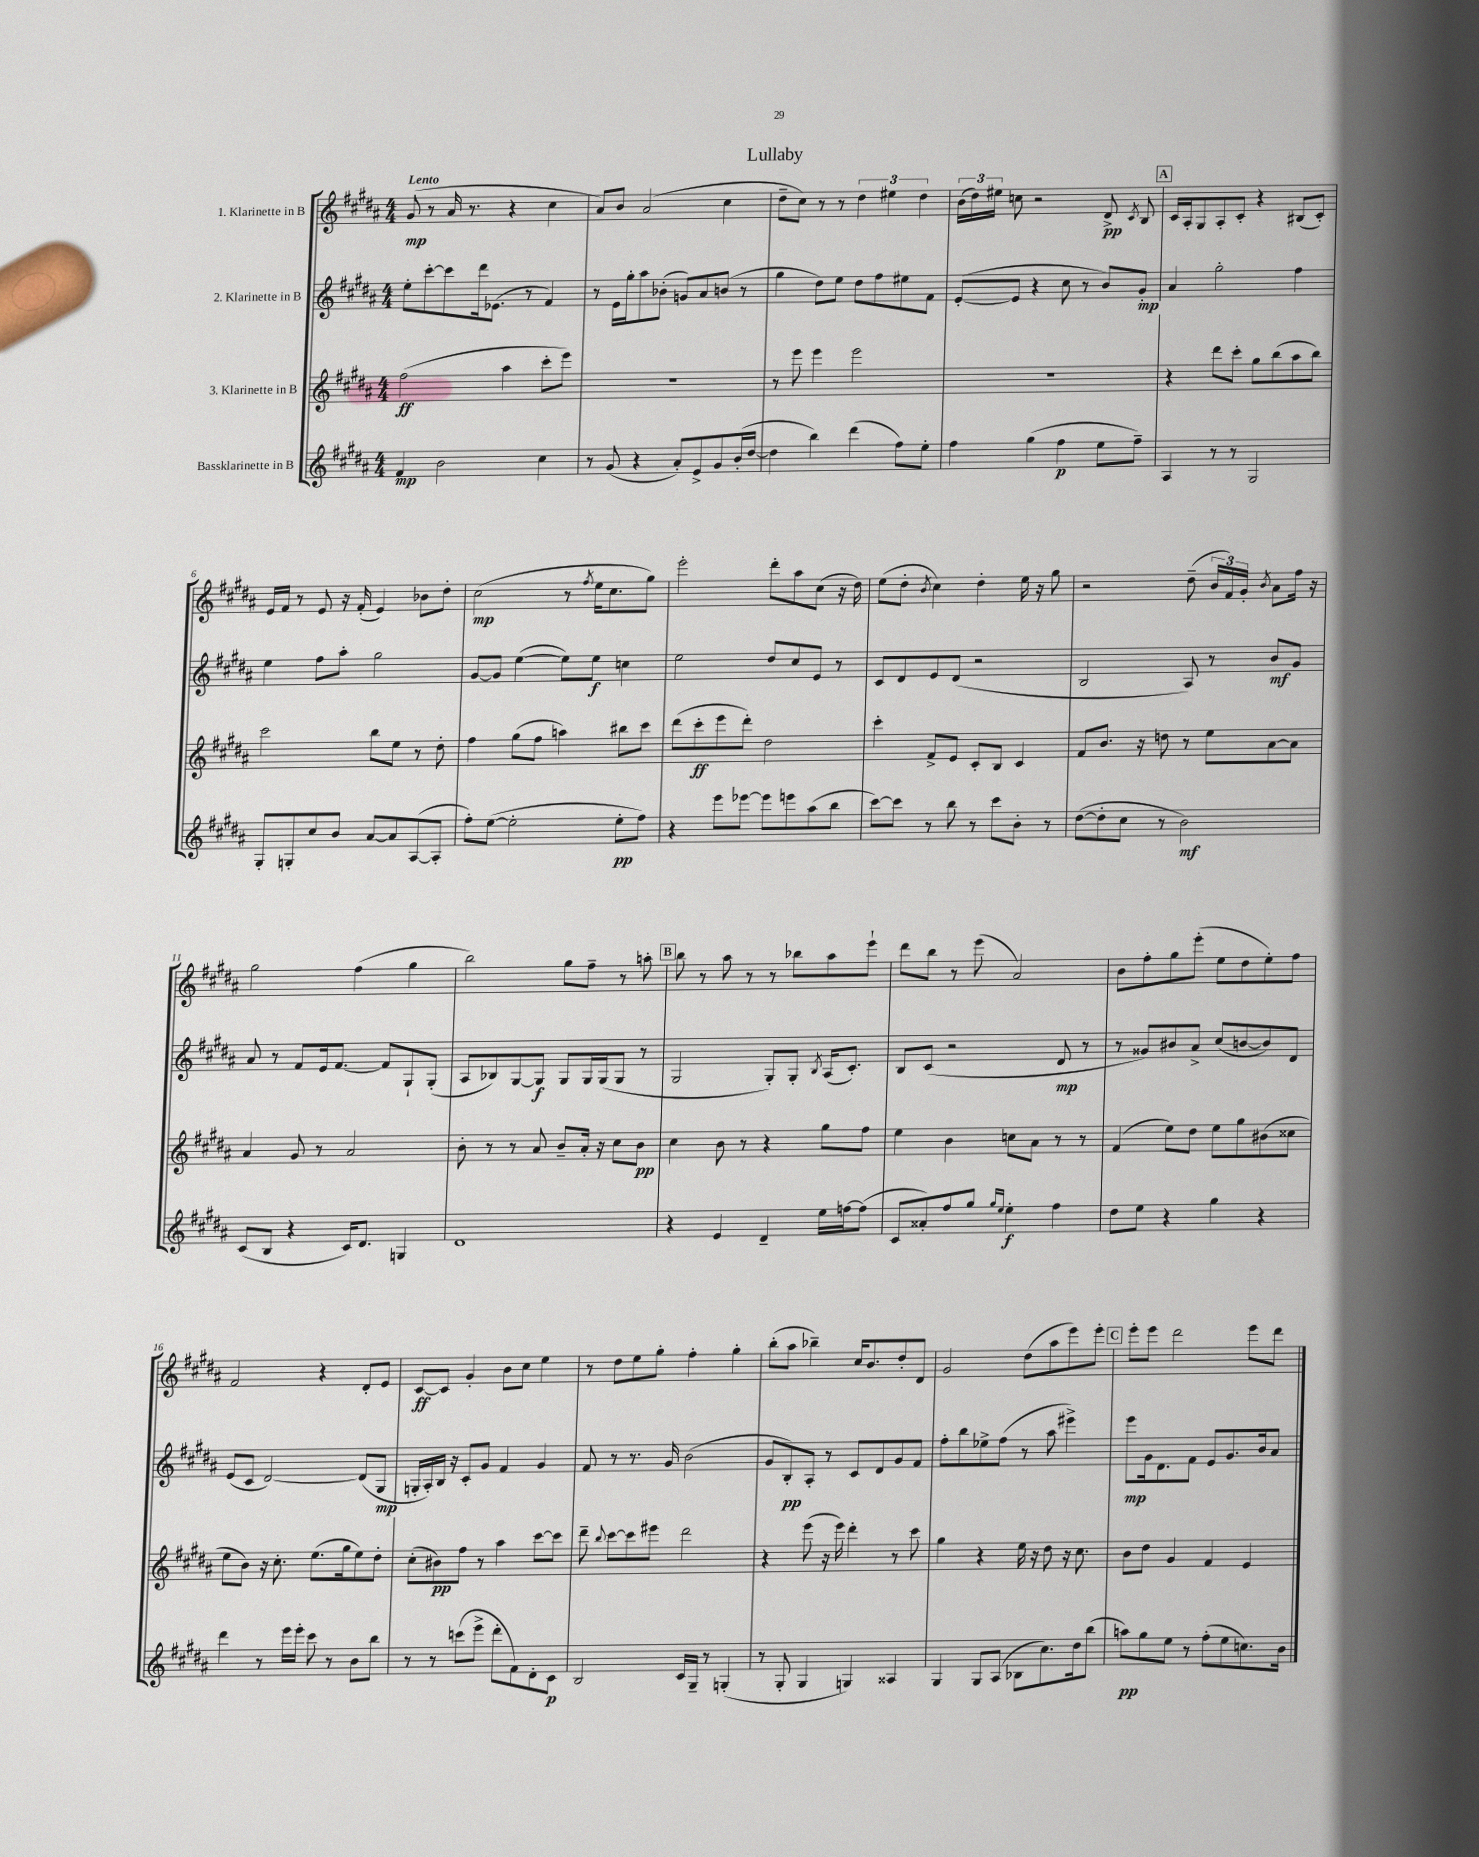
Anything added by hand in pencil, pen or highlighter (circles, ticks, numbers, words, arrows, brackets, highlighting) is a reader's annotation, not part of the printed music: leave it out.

**kern	**kern	**kern	**kern
*staff4	*staff3	*staff2	*staff1
*clefG2	*clefG2	*clefG2	*clefG2
*k[f#c#g#d#a#]	*k[f#c#g#d#a#]	*k[f#c#g#d#a#]	*k[f#c#g#d#a#]
*M4/4	*M4/4	*M4/4	*M4/4
4f#	(2ff#	8ee'	(8g#
.	.	[8ccc#'	8r
2b	.	8ccc#]	16a#
.	.	.	8.r
.	.	16ddd#	.
.	.	(8.e-	.
.	4aa#	.	4r
.	.	8r	.
4cc#	8ccc#'	4f#)	4cc#
.	8eee)	.	.
=	=	=	=
8r	1r	8r	8a#)
(8g#	.	16e	8b
.	.	16gg#'	.
4r	.	8aa#	(2a#
.	.	(8b-'	.
8a#')	.	8g)	.
8e^	.	8a#	.
8g#	.	(8b	4cc#
(16b'	.	8r	.
[16dd#	.	.	.
=	=	=	=
4dd#]	8r	4gg#	8dd#~
.	8eee	.	8cc#)
4bb)	4eee	8dd#)	8r
.	.	8ee	8r
(4ddd#	2eee	8dd#	6dd#
.	.	8ff#	.
.	.	.	6ee#
8ff#)	.	8ee#	.
.	.	.	6dd#
8ee'	.	8f#	.
=	=	=	=
4ff#	1r	([8e'	(24b
.	.	.	24dd#)
.	.	.	24ee#
.	.	8e]	8cc
(4gg#	.	4r	2r
4ff#	.	8cc#	.
.	.	8r	.
8ee	.	8b)	8d#^
.	.	.	8qc#
8ff#~)	.	8g#'	8B
=	=	=	=
4A#	4r	4a#	16c#
.	.	.	16A#'
.	.	.	8G#
8r	8ddd#	2gg#'	8A#'
8r	8ccc#'	.	8c#'
2G#	8gg#	.	4r
.	(8bb	.	.
.	8aa#	4ff#	(8B#
.	8bb)	.	8c#')
=	=	=	=
8G#'	2ccc#	4ee	16e
.	.	.	16f#
8G'	.	.	8r
8cc#	.	8ff#	8e
8b	.	8aa#'	16r
.	.	.	(16f#'
[8a#	8bb	2gg#	4e)
8a#]	8ee	.	.
([8A#	8r	.	8b-
8A#']	8dd#'	.	8dd#'
=	=	=	=
8ff#')	4ff#	[8g#	(2cc#
([8ee	.	8g#]	.
2ee']	(8gg#	([4ee	.
.	8ff#	.	.
.	4aa)	8ee])	8r
.	.	.	8qff#
.	.	8ee	16ee
.	.	.	8.cc#
8ee'	8bb#	4cc	.
8ff#)	8ccc#	.	8gg#)
=	=	=	=
4r	(8ddd#	2ee	2eee'
.	8ccc#'	.	.
8eee	8eee	.	.
[8eee-	8ddd#')	.	.
8eee-]	2dd#	8dd#	8ddd#'
8eee	.	8cc#	8aa#
(8aa#	.	8e	(8cc#
8bb	.	8r	16r
.	.	.	16dd#)
=	=	=	=
[8ccc#)	4ccc#'	8c#	(8ee
8ccc#]	.	8d#	8dd#'
.	.	.	8qb
8r	8f#^	8e	4cc#)
8bb	8e	(8d#	.
8r	8c#'	2r	4dd#'
8ccc#	8B	.	.
8b'	4c#	.	16ee
.	.	.	16r
8r	.	.	8gg#
=	=	=	=
([8dd#	8f#	2B	2r
8dd#']	8.b	.	.
8cc#	.	.	.
.	16r	.	.
8r	8dd	.	.
2b)	8r	8A#)	(8dd#~
.	8ee	8r	24b
.	.	.	24f#)
.	.	.	24g#'
.	.	.	8qb
.	[8a#	8b	8a#
.	8a#]	8g#	16ff#
.	.	.	16r
=	=	=	=
(8c#	4a#	8a#	2gg#
8B	.	8r	.
4r	8g#	8f#	.
.	8r	16e	.
.	.	[8.f#	.
16c#)	2a#	.	(4ff#
8.d#	.	.	.
.	.	8f#]	.
4G	.	8G#`	4gg#
.	.	(8G#'	.
=	=	=	=
1d#	8b'	8A#	2bb)
.	8r	8B-)	.
.	8r	[8G#	.
.	8a#	8G#]	.
.	8b~	8G#	8gg#
.	16a#'	16G#	8ff#~
.	16r	(16G#	.
.	8cc#	8G#	8r
.	8b	8r	8aa'
=	=	=	=
4r	4cc#	2G#	8bb
.	.	.	8r
4e	8b	.	8aa#
.	8r	.	8r
4d#~	4r	8G#')	8r
.	.	8G#'	8bb-
.	.	8qB	.
16ee	8gg#	(16A#	8aa#
[16ff	.	8.c#')	.
(8ff]	8ff#	.	8eee`
=	=	=	=
8c#	4ee	8B	8ddd#
8a##')	.	(8c#	8bb
8ff#	4b	2r	8r
8gg#	.	.	(8eee
16qqgg#	.	.	.
16qqee	.	.	.
4ee'	8cc	.	2a#)
.	8a#	.	.
4ff#	8r	8d#	.
.	8r	8r	.
=	=	=	=
8dd#	(4f#	8r	8b
8ee	.	8g##)	8ff#'
4r	8ee)	8b#	8gg#
.	8dd#	8a#^	(8eee'
4gg#	8ee	(8cc#	8ee
.	8gg#	[8b	8dd#
4r	(8b#	8b])	8ee')
.	8cc##	8d#	8ff#
=	=	=	=
4ddd#	8ee	(8e	2f#
.	8b)	8c#	.
8r	16r	[2d#)	.
.	8.cc#'	.	.
16eee	.	.	.
16eee'	.	.	.
8ccc#	(8.ee	.	4r
8r	.	.	.
.	16gg#	.	.
8b	8ee)	(8d#]	8d#'
8bb	8dd#'	8G#	8e
=	=	=	=
8r	(8cc#'	16G'	[8c#
.	.	16A#')	.
8r	8b#)	16B	8c#]
.	.	16r	.
(8ccc	8ff#	8c#'	4g#'
8eee^	8r	8g#	.
8ddd#'	4aa#	4f#	8b
8f#)	.	.	8cc#
8d#'	[8ccc#	4g#	4ee
8c#	8ccc#]	.	.
=	=	=	=
2B	8ddd#~	8f#	8r
.	8qqbb	.	.
.	[8ccc#	8r	8dd#
.	8ccc#]	8.r	8ee
.	8eee#	.	8gg#'
.	.	16g#	.
16c#	2ddd#	(2b	4ff#'
16G#~	.	.	.
8r	.	.	.
(4G'	.	.	4gg#'
=	=	=	=
8r	4r	8g#	(8bb'
8G#'	.	8B')	8aa#
4G#	(8eee	8A#'	4bb-~)
.	16r	8r	.
.	16eee)	.	.
4G)	4ddd#'	8c#	16cc#
.	.	.	8.b
.	.	8d#	.
4A##	8r	8g#	8dd#'
.	8ccc#	8f#	8d#
=	=	=	=
4G#	4gg#	8ff#'	2g#
.	.	8bb	.
8G#	4r	8ee-^	.
(8A#	.	(8ff#	.
8B-	16ee	8r	(8dd#
.	16r	.	.
8.cc#)	8dd#	8aa#	8aa#
.	16r	4eee#^)	8eee)
16dd#	8.cc#	.	.
(8bb	.	.	8eee'
=	=	=	=
8aa)	8b	8eee	8eee'
8gg#	8dd#	16g#	8eee
.	.	8.d#	.
8ee	4g#	.	2ddd#
8r	.	8f#	.
(8ff#'	4f#	8e	.
8ee	.	8.g#	.
8.cc)	4e	.	8eee
.	.	16b	.
.	.	8a#	8ddd#
16b	.	.	.
==	==	==	==
*-	*-	*-	*-
